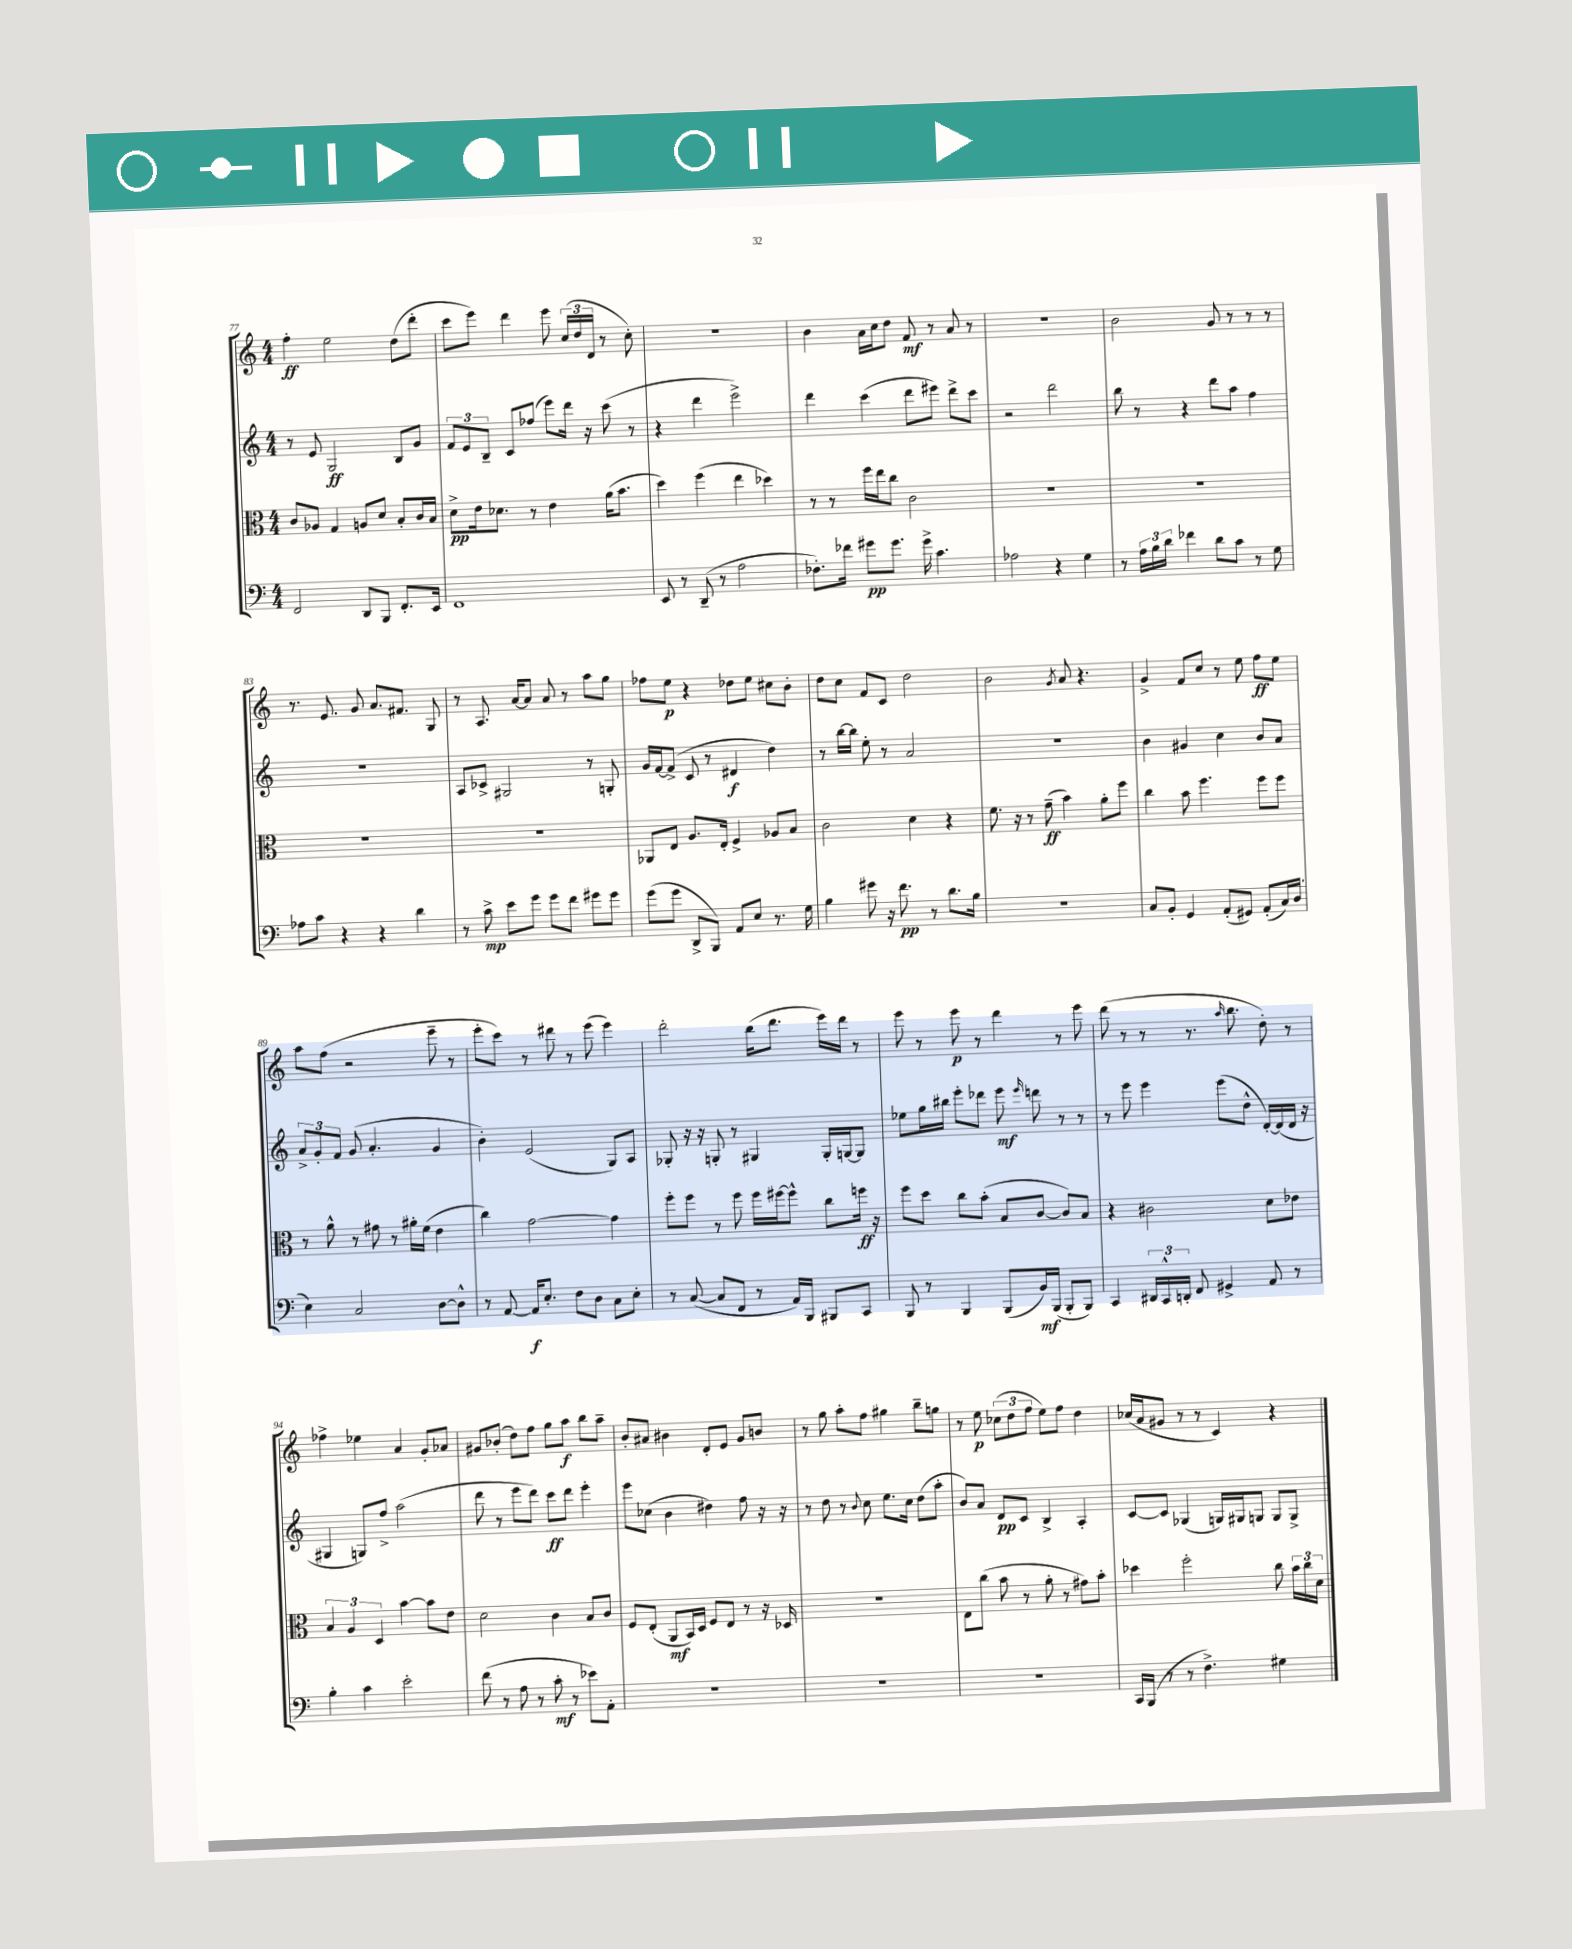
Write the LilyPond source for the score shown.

<<
\new StaffGroup <<
\new Staff = "s0" {
    \clef treble \key c \major \numericTimeSignature \time 4/4
    \autoBeamOff f''4-.\ff e''2 d''8[( d'''8]-. |
    c'''8[ e'''8]) d'''4 e'''8 \tuplet 3/2 { c''16[( d''16 d'16] } r8 c''8-.) |
    R1 |
    b'4 a'16[ c''16 d''8] f'8\mf r8 a'8 r8 |
    R1 |
    b'2 g'8 r8 r8 r8 |
    r8. e'8. g'8 a'8.[ fis'8.] g8 |
    r8 a8. a'16[~ a'8] a'8 r8 a''8[ g''8] |
    fes''8[ e''8]\p r4 des''8[ e''8] cis''8[ b'8]-. |
    d''8[ c''8] f'8[ c'8] d''2 |
    b'2 \acciaccatura { g'8 } a'8 r4. |
    g'4-> f'8[ c''8] r8 e''8 f''8[\ff e''8] |
    a''8[ f''8]( r2 e'''8-- r8 |
    e'''8[-. c'''8]) r8 dis'''8 r8 e'''8( e'''4) |
    d'''2-. b''16[( d'''8.] e'''16[) d'''16] r8 |
    e'''8 r8 e'''8\p r8 d'''4 r8 e'''8 |
    d'''8( r8 r8 r8. \grace { a''16 } b''8. d''8-.) r8 |
    fes''4-> ees''4 a'4 g'8[-. aes'8] |
    gis'8[ bes'8]-.( d''8[) f''8] g''8[ a''8]\f b''8[ a''8]-- |
    b'8[-. ais'8] bis'4 d'8[-. e'8] g'8[ b'8] |
    r8 g''8 a''8[-. f''8] gis''4 b''8[-- g''8] |
    r8 e''8\p \tuplet 3/2 { ces''8[( d''8 f''8] } e''8[) f''8] d''4 |
    ces''16[( a'16 gis'8] r8 r8 c'4) r4 \bar "|." |
}
\new Staff = "s1" {
    \clef treble \key c \major \numericTimeSignature \time 4/4
    \autoBeamOff r8 e'8 g2\ff b8[ g'8] |
    \tuplet 3/2 { f'8[ e'8 b8]-- } c'8[ fes''8]( e'''8[) d'''16] r16 c'''8( r8 |
    r4 d'''4 e'''2->) |
    d'''4 c'''4( d'''8[ eis'''8]) d'''8[-> c'''8] |
    r2 d'''2 |
    b''8 r8 r4 d'''8[ a''8] f''4 |
    R1 |
    a8[ ces'8]-> gis2 r8 g8-. |
    g'16[ f'16~ f'8]->( c'8 r8 dis'4\f d''4) |
    r8 b''16[~ b''16] e''8-. r8 a'2 |
    R1 |
    b'4 gis'4 c''4 b'8[ a'8] |
    \tuplet 3/2 { a'8[-> g'8-. f'8] } g'8( a'4.-. g'4 |
    b'4-.) e'2( g8[) a8] |
    ges8-. r16 r16 g8-. r8 gis4 gis16[-. g16~ g8] |
    ees''8[ g''16 bis''16] e'''8[-. des'''8] e'''8\mf \grace { e'''16 } d'''8 r8 r8 |
    r8 e'''8 e'''4 e'''8[( d''8]-^ d'16[~-.) d'16( d'16] r16 |
    gis4 g8[) f''8]-> a''2( |
    d'''8 r8 e'''8[ d'''8]) c'''8[\ff d'''8] e'''4-. |
    e'''8[ ces''8]( b'4 dis''4) f''8 r16 r16 |
    r8 d''8 r8 \appoggiatura { b'8 } c''8 e''8.[ c''16] d''8[( a''8]-. |
    b'8[) a'8] d'8[\pp c'8] b4-> a4-. |
    c'8[~ c'8] ges4( g16[) gis16 g8] g8[ g8]-> \bar "|." |
}
\new Staff = "s2" {
    \clef alto \key c \major \numericTimeSignature \time 4/4
    \autoBeamOff c'8[ aes8] g4 a8[ d'8] b8[-. c'16 b16] |
    d'8[->\pp e'16 des'8.] r8 e'4 a'16[( b'8.] |
    d''4) f''4( e''4 des''4) |
    r8 r8 f''16[ e''16 c''8] c'2 |
    R1 |
    R1 |
    R1 |
    R1 |
    aes,8[ e8] a8.[ e16]-. f4-> aes8[ b8] |
    c'2 d'4 r4 |
    f'8. r16 r8 g'8--\ff( b'4) a'8[-. f''8] |
    c''4 b'8 f''4. f''8[ f''8] |
    r8 a'8-^ r8 gis'8 r8 ais'16[-. f'16]( e'4 |
    c''4) g'2~ g'4 |
    f''8[-. f''8] r8 f''8 f''16[ fis''16~ fis''8]-^ c''8[ f''16]\ff r16 |
    f''8[ d''8] c''8[ b'8]-.( b8[ c'8]~ c'8[) b8] |
    r4 cis'2 d'8[ ees'8] |
    \tuplet 3/2 { b4 a4 d4 } b'4~ b'8[ e'8] |
    d'2 c'4 b8[ c'8] |
    f8[ e8]-.( a,8[\mf b,16) d16] f8[ e8] r8 r16 des16 |
    R1 |
    e8[ c''8]( b'8 r8 a'8-. r8 gis'8[) b'8]-. |
    des''4 f''2-. c''8 \tuplet 3/2 { b'16[ c''16 d'16] } \bar "|." |
}
\new Staff = "s3" {
    \clef bass \key c \major \numericTimeSignature \time 4/4
    \autoBeamOff f,2 d,8[ b,,8] f,8.[-. e,16] |
    f,1 |
    e,8 r8 d,8--( r8 a2 |
    fes8.[-.) fes'16] gis'8[\pp gis'8.] gis'16-> c'4. |
    aes2 r4 g4 |
    r8 \tuplet 3/2 { a16[ b16 d'16] } fes'4 d'8[ c'8] r8 g8 |
    aes8[ c'8] r4 r4 d'4 |
    r8 c'8->\mp e'8[ g'8] g'8[ f'8] gis'8[ gis'8] |
    g'8[( g'8] d,8[-> b,,8]) a,8[ e8] r8. g16 |
    b4 gis'8 r16 f'8.\pp r8 d'8.[ b16] |
    R1 |
    c8[ b,8]-. g,4 a,8[-.( gis,8]) a,8[-.( c16) d16]( |
    e4) c2 d8[~ d8]-^ |
    r8 a,8~ a,16[\f e8.]-. f8[ d8] c8[ e8]-. |
    r8 c8~( c8[ f,8] r8 a,16[) b,,16] bis,,8[ c,8] |
    b,,8 r8 b,,4 b,,8[( b,16\mf) b,,16]( b,,8[-. b,,8]) |
    c,4 \tuplet 3/2 { dis,16[ c,16-^ d,16]-. } f,8 gis,4-> a,8 r8 |
    b4-. c'4 e'2-. |
    f'8( r8 a8 r8 c'8-.\mf r8 ees'8[) a,8]-. |
    R1 |
    R1 |
    R1 |
    c,16[ b,,16]( r8 r8 f4.->) gis4 \bar "|." |
}
>>
>>
\layout { \context { \Score currentBarNumber = #77 } }
